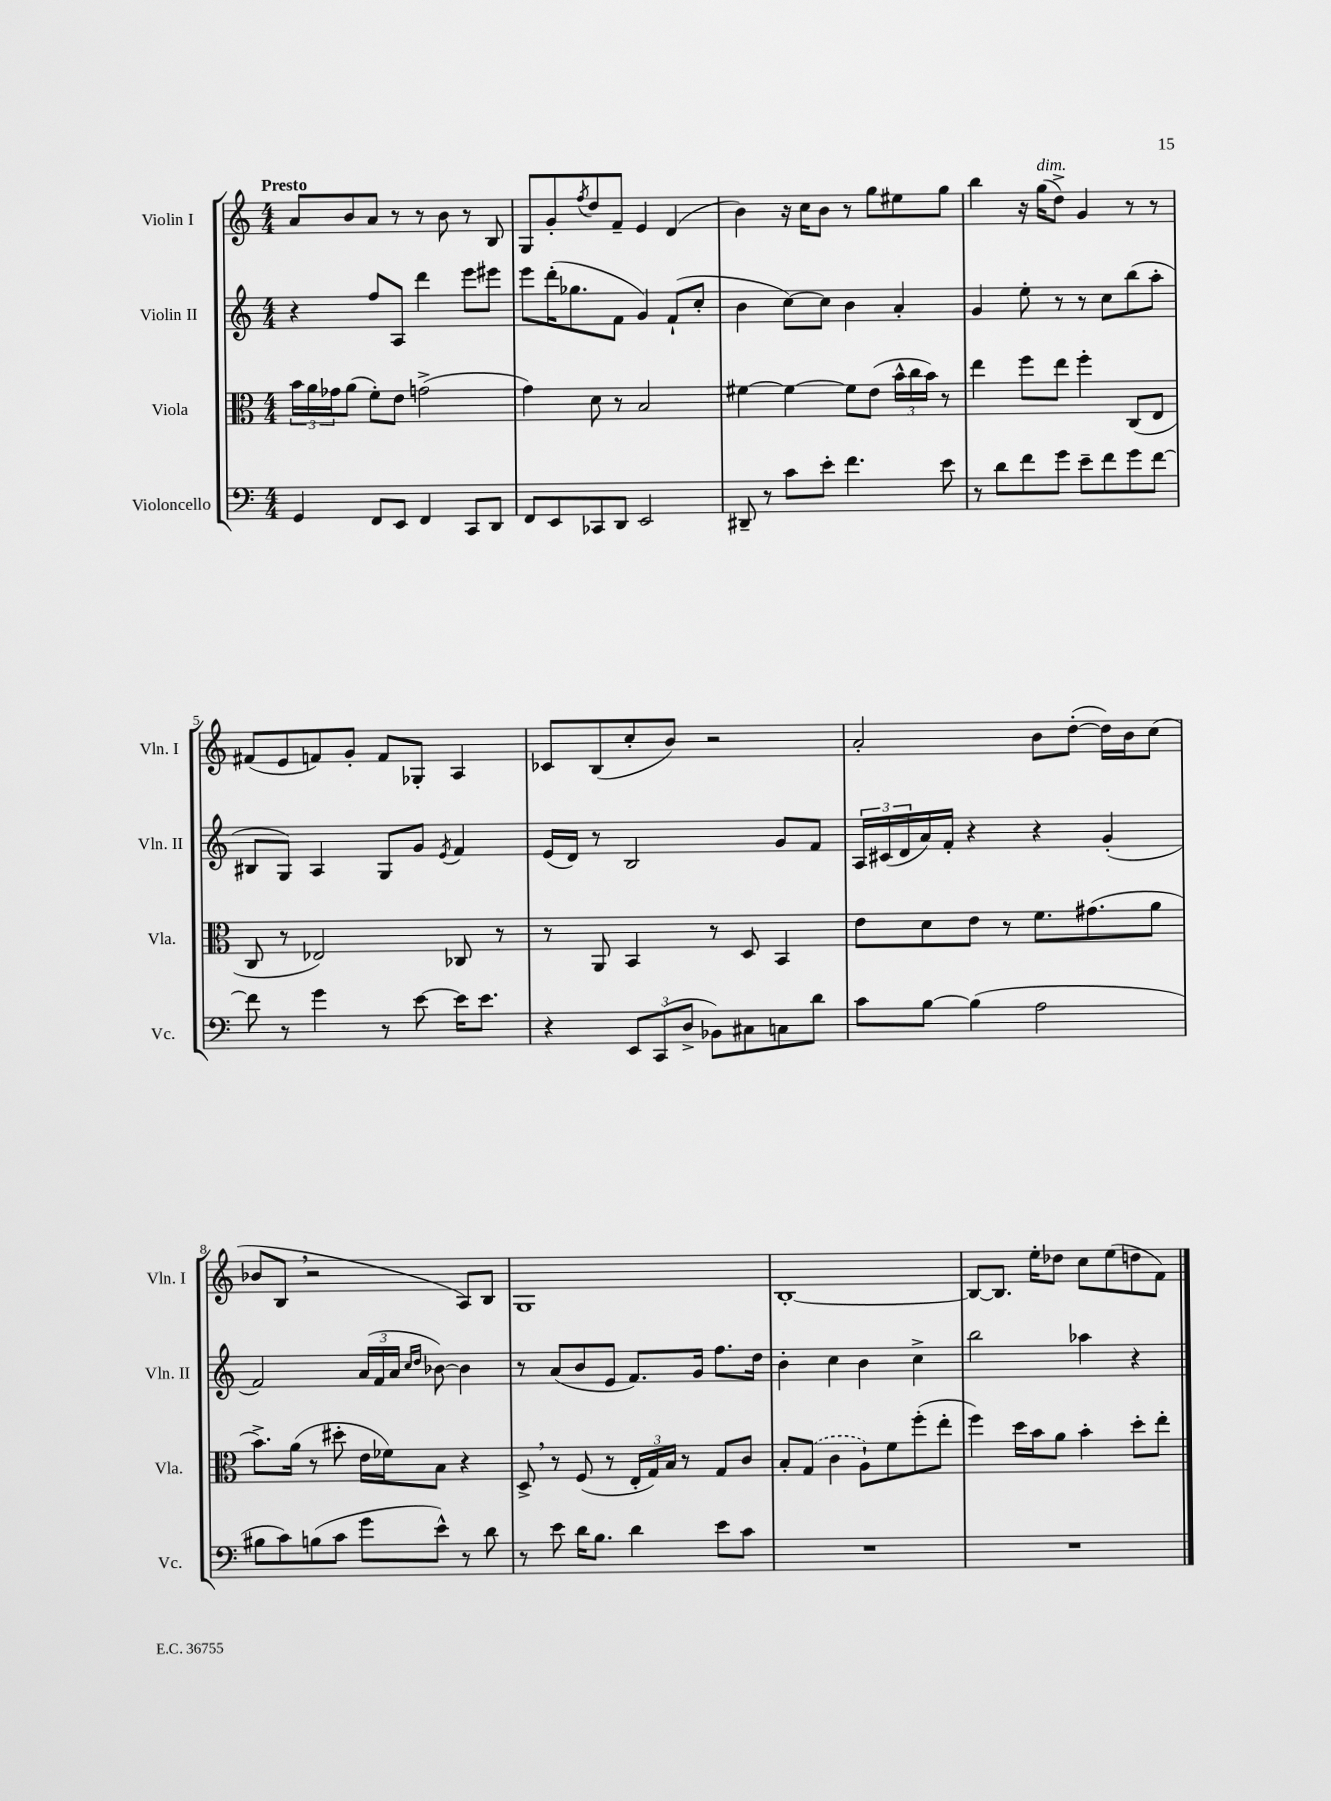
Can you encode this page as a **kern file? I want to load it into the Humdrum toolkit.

**kern	**kern	**kern	**kern
*part4	*part3	*part2	*part1
*staff4	*staff3	*staff2	*staff1
*I"Violoncello	*I"Viola	*I"Violin II	*I"Violin I
*I'Vc.	*I'Vla.	*I'Vln. II	*I'Vln. I
*clefF4	*clefC3	*clefG2	*clefG2
*k[]	*k[]	*k[]	*k[]
*M4/4	*M4/4	*M4/4	*M4/4
=1	=1	=1	=1
!	!	!	!LO:TX:a:B:t=Presto
4GG/	24b\LL	4r	8a/L
.	24a\	.	.
.	24g-X\J	.	.
.	(8a\J	.	8b/
8FF/L	8f'\L)	8ff/L	8a/J
8EE/J	8e\J	8A/J	8r
4FF/	(2gn^\	4ddd\	8r
.	.	.	8b\
8CC/L	.	8eee\L	8r
8DD/J	.	8eee#X\J	8B/
=2	=2	=2	=2
8FF/L	4g\)	8eee\L	8G/L
8EE/	.	(16ddd'\K	8g'/
.	.	8.gg-X\	.
.	.	.	8qff/
8CC-X/	8d\	.	8dd/
8DD/J	8r	8f\J	8f~/J
2EE/	2B/	4g/)	4e/
.	.	(8f`/L	(4d/
.	.	8cc'/J	.
=3	=3	=3	=3
8DD#X~/	[4f#X\	4b\	4b\)
8r	.	.	.
8c\L	4f#\_	[8cc\L)	16r
.	.	.	16cc\KL
8e'\J	.	8cc\J]	8b\J
4.f\	8f#\L]	4b\	8r
.	(8e\J	.	8gg\L
.	24b^^\LL	4a'/	8ee#X\
.	24cc\	.	.
.	24b\JJ)	.	.
8e\	8r	.	8gg\J
=4	=4	=4	=4
8r	4ee\	4g/	4bb\
8d\L	.	.	.
8f\	8ff\L	8ee'\	16r
!	!	!	!LO:TX:a:i:t=dim.
.	.	.	(16gg\KL
8g\J	8ee\J	8r	8dd^\J)
8e~\L	4ff'\	8r	4g/
8f\	.	8cc\L	.
8g\	(8C/L	(8bb\	8r
[8f\J	8E/J	8aa'\J	8r
!!LO:LB:g=z
=5	=5	=5	=5
8f\]	8C/	8B#X/L	(8f#X/L
8r	8r	8G/J)	8e/
4g\	2E-X/)	4A/	8fn/)
.	.	.	8g'/J
8r	.	8G/L	8f/L
[8e\	.	8g/J	8G-X'/J
.	.	8qe/	.
16e\KL]	8C-X/	4f/	4A/
8.e\J	.	.	.
.	8r	.	.
=6	=6	=6	=6
4r	8r	(16e/LL	8c-X/L
.	.	16d/JJ)	.
.	8AA/	8r	(8B/
12EE/L	4BB/	2B/	8cc'/
(12CC/	.	.	.
.	.	.	8b/J)
12D^/J	.	.	.
8BB-X\L)	8r	.	2r
8C#X\	8D/	.	.
8Cn\	4BB/	8g/L	.
8d\J	.	8f/J	.
=7	=7	=7	=7
8c\L	8e\L	24A/LL	2a'/
.	.	(24c#X/	.
.	.	24d/	.
[8B\J	8d\	16a/)	.
.	.	16f'/JJ	.
(4B\]	8e\J	4r	.
.	8r	.	.
2A\	8.f\L	4r	8b\L
.	.	.	([8dd'\J
.	(8.g#X\	.	.
.	.	(4g'/	16dd\LL])
.	.	.	16b\J
.	8a\J	.	(8cc\J
!!LO:LB:g=z
=8	=8	=8	=8
8B#X\L	8.b^\L)	2f/)	8b-X/L
8c\)	.	.	8B,/J
.	(16a\Jk	.	.
(8Bn\	8r	.	2r
8c\J	8dd#X'\	.	.
8g\L	16e\LL	(24a/LL	.
.	.	24f/	.
.	16f-X\J)	.	.
.	.	24a/JJ	.
.	.	16qqcc/LL	.
.	.	16qqdd/JJ	.
8e^^\J)	8B\J	[8b-X\)	.
8r	4r	4b-\]	8A/L)
8d\	.	.	8B/J
=9	=9	=9	=9
8r	8D^,/	8r	1G
8e\	8r	(8a/L	.
16d\KL	(8F/	8b/	.
8.B\J	.	.	.
.	8r	8e/J	.
4d\	24E'/LL	8.f/L)	.
.	24G/)	.	.
.	24B/JJ	.	.
.	8r	.	.
.	.	16g/Jk	.
8e\L	8G/L	8.ff\L	.
8c\J	8c/J	.	.
.	.	16dd\Jk	.
=10	=10	=10	=10
1r	8B'/L	4b'\	[1B'
.	(8G/J	.	.
.	4c\	4cc\	.
.	8A`\L)	4b\	.
.	8f\	.	.
.	(8ff'\	4cc^\	.
.	8ee'\J	.	.
=11	=11	=11	=11
1r	4ff\)	2bb\	8B/L_
.	.	.	8.B/J]
.	16dd\LL	.	.
.	16b\J	.	16ee'\KL
.	8a\J	.	8dd-X\J
.	4b'\	4aa-X\	8cc\L
.	.	.	(8ee\
.	8dd'\L	4r	8ddn\
.	8ee'\J	.	8f\J)
==	==	==	==
*-	*-	*-	*-
